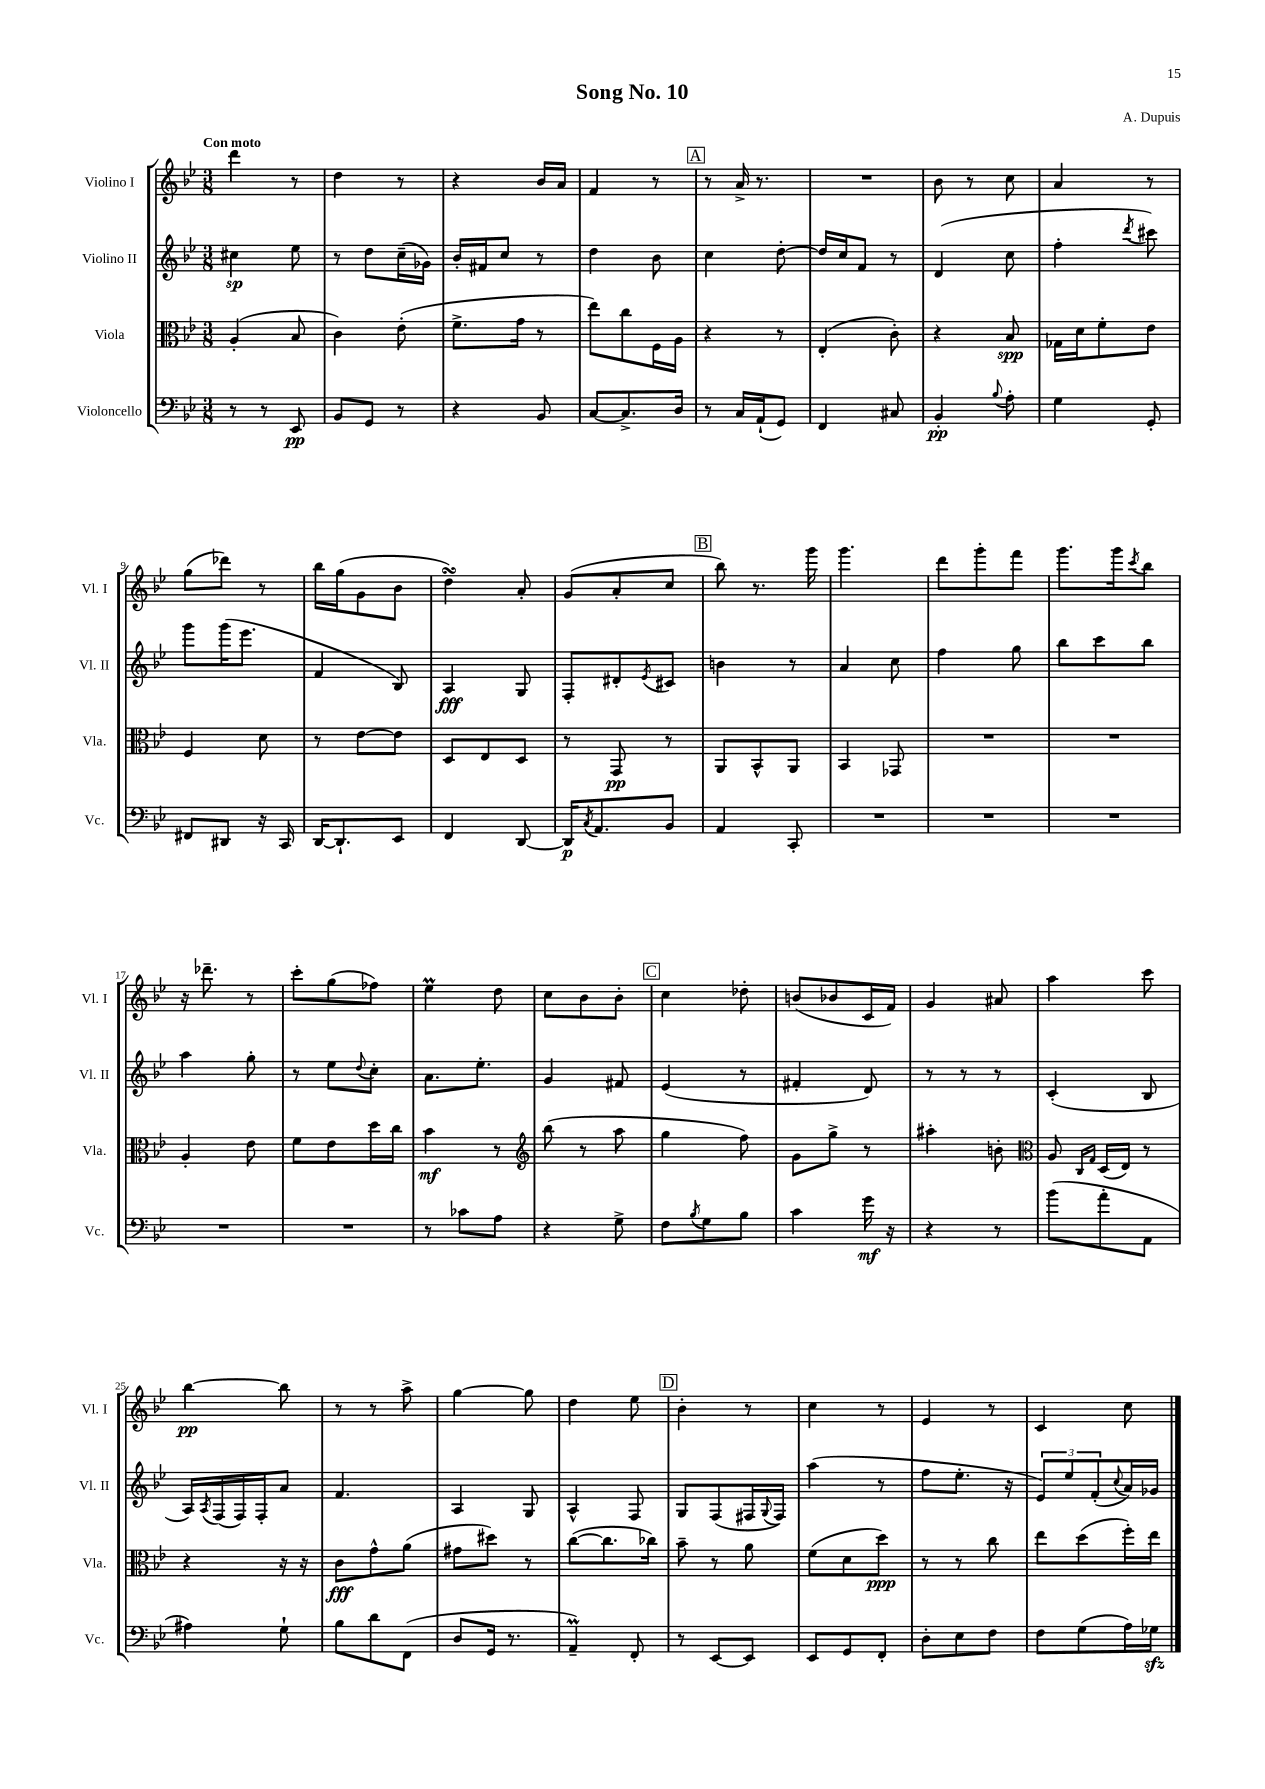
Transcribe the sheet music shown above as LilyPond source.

\header { title = "Song No. 10" composer = "A. Dupuis" }
<<
\new StaffGroup <<
\new Staff = "s0" \with { instrumentName = "Violino I" shortInstrumentName = "Vl. I" } {
    \clef treble \key bes \major \numericTimeSignature \time 3/8 \tempo "Con moto"
    d'''4 r8 |
    d''4 r8 |
    r4 bes'16 a'16 |
    f'4 r8 |
    \mark \markup { \box "A" } r8 a'16-> r8. |
    R4. |
    bes'8 r8 c''8 |
    a'4 r8 |
    g''8( des'''8) r8 |
    bes''16 g''16( g'8 bes'8 |
    d''4\turn) a'8-. |
    g'8( a'8-. c''8 |
    \mark \markup { \box "B" } bes''8) r8. g'''16 |
    g'''4. |
    d'''8 g'''8-. f'''8 |
    g'''8. g'''16 \acciaccatura { c'''8 } bes''8 |
    r16 des'''8.-- r8 |
    c'''8-. g''8( fes''8) |
    ees''4\prall d''8 |
    c''8 bes'8 bes'8-. |
    \mark \markup { \box "C" } c''4 des''8-. |
    b'8( bes'8 c'16 f'16) |
    g'4 ais'8 |
    a''4 c'''8 |
    bes''4~\pp bes''8 |
    r8 r8 a''8-> |
    g''4~ g''8 |
    d''4 ees''8 |
    \mark \markup { \box "D" } bes'4-. r8 |
    c''4 r8 |
    ees'4 r8 |
    c'4 c''8 \bar "|." |
}
\new Staff = "s1" \with { instrumentName = "Violino II" shortInstrumentName = "Vl. II" } {
    \clef treble \key bes \major \numericTimeSignature \time 3/8
    cis''4\sp ees''8 |
    r8 d''8 c''16--( ges'16) |
    bes'16-. fis'16 c''8 r8 |
    d''4 bes'8 |
    \mark \markup { \box "A" } c''4 d''8~-. |
    d''16 c''16 f'8 r8 |
    d'4( c''8 |
    f''4-. \acciaccatura { d'''8 } cis'''8) |
    g'''8 g'''16( ees'''8. |
    f'4 bes8) |
    a4\fff g8 |
    f8-. dis'8-. \acciaccatura { ees'8 } cis'8 |
    \mark \markup { \box "B" } b'4 r8 |
    a'4 c''8 |
    f''4 g''8 |
    bes''8 c'''8 bes''8 |
    a''4 g''8-. |
    r8 ees''8 \appoggiatura { d''8 } c''8-. |
    a'8. ees''8.-. |
    g'4 fis'8 |
    \mark \markup { \box "C" } ees'4( r8 |
    fis'4-. d'8) |
    r8 r8 r8 |
    c'4-.( bes8 |
    a16) \acciaccatura { a8 } f16( f16) f16-. a'8 |
    f'4. |
    a4 g8 |
    a4-^ f8 |
    \mark \markup { \box "D" } g8 f8( fis16 \appoggiatura { g8 } fis16) |
    a''4( r8 |
    f''8 ees''8.-. r16 |
    \tuplet 3/2 { ees'8) ees''8 f'8-.( } \appoggiatura { c''8 } a'16) ges'16 \bar "|." |
}
\new Staff = "s2" \with { instrumentName = "Viola" shortInstrumentName = "Vla." } {
    \clef alto \key bes \major \numericTimeSignature \time 3/8
    a4-.( bes8 |
    c'4) ees'8-.( |
    f'8.-> g'16 r8 |
    ees''8) c''8 f16 a16 |
    \mark \markup { \box "A" } r4 r8 |
    ees4-.( c'8-.) |
    r4 bes8\spp |
    ges16 d'16 f'8-. ees'8 |
    f4 d'8 |
    r8 ees'8~ ees'8 |
    d8 ees8 d8 |
    r8 g,8\pp r8 |
    \mark \markup { \box "B" } a,8 bes,8-^ a,8 |
    bes,4 ges,8 |
    R4. |
    R4. |
    a4-. ees'8 |
    f'8 ees'8 d''16 c''16 |
    bes'4\mf r8 |
    \clef treble bes''8( r8 a''8 |
    \mark \markup { \box "C" } g''4 f''8) |
    g'8 g''8-> r8 |
    ais''4-. b'8-. |
    \clef alto a8 \grace { c16 g16 } d16( ees16) r8 |
    r4 r16 r16 |
    c'8\fff g'8-^ a'8( |
    gis'8 dis''8) r8 |
    c''8~( c''8. ces''16) |
    \mark \markup { \box "D" } bes'8-- r8 a'8 |
    f'8( d'8 d''8\ppp) |
    r8 r8 c''8 |
    ees''8 d''8( f''16-.) ees''16 \bar "|." |
}
\new Staff = "s3" \with { instrumentName = "Violoncello" shortInstrumentName = "Vc." } {
    \clef bass \key bes \major \numericTimeSignature \time 3/8
    r8 r8 ees,8\pp |
    bes,8 g,8 r8 |
    r4 bes,8 |
    c8~ c8.-> d16 |
    \mark \markup { \box "A" } r8 c16 a,16-!( g,8) |
    f,4 cis8 |
    bes,4-.\pp \appoggiatura { bes8 } a8-. |
    g4 g,8-. |
    fis,8 dis,8 r16 c,16 |
    d,16~ d,8.-! ees,8 |
    f,4 d,8~ |
    d,16\p \acciaccatura { c8 } a,8. bes,8 |
    \mark \markup { \box "B" } a,4 c,8-. |
    R4. |
    R4. |
    R4. |
    R4. |
    R4. |
    r8 ces'8 a8 |
    r4 g8-> |
    \mark \markup { \box "C" } f8 \acciaccatura { bes8 } g8 bes8 |
    c'4 g'16\mf r16 |
    r4 r8 |
    bes'8( a'8-. a,8 |
    ais4) g8-! |
    bes8 d'8 f,8( |
    d8 g,16 r8. |
    a,4--\prall) f,8-. |
    \mark \markup { \box "D" } r8 ees,8~ ees,8 |
    ees,8 g,8 f,8-. |
    d8-. ees8 f8 |
    f8 g8( a16) ges16\sfz \bar "|." |
}
>>
>>
